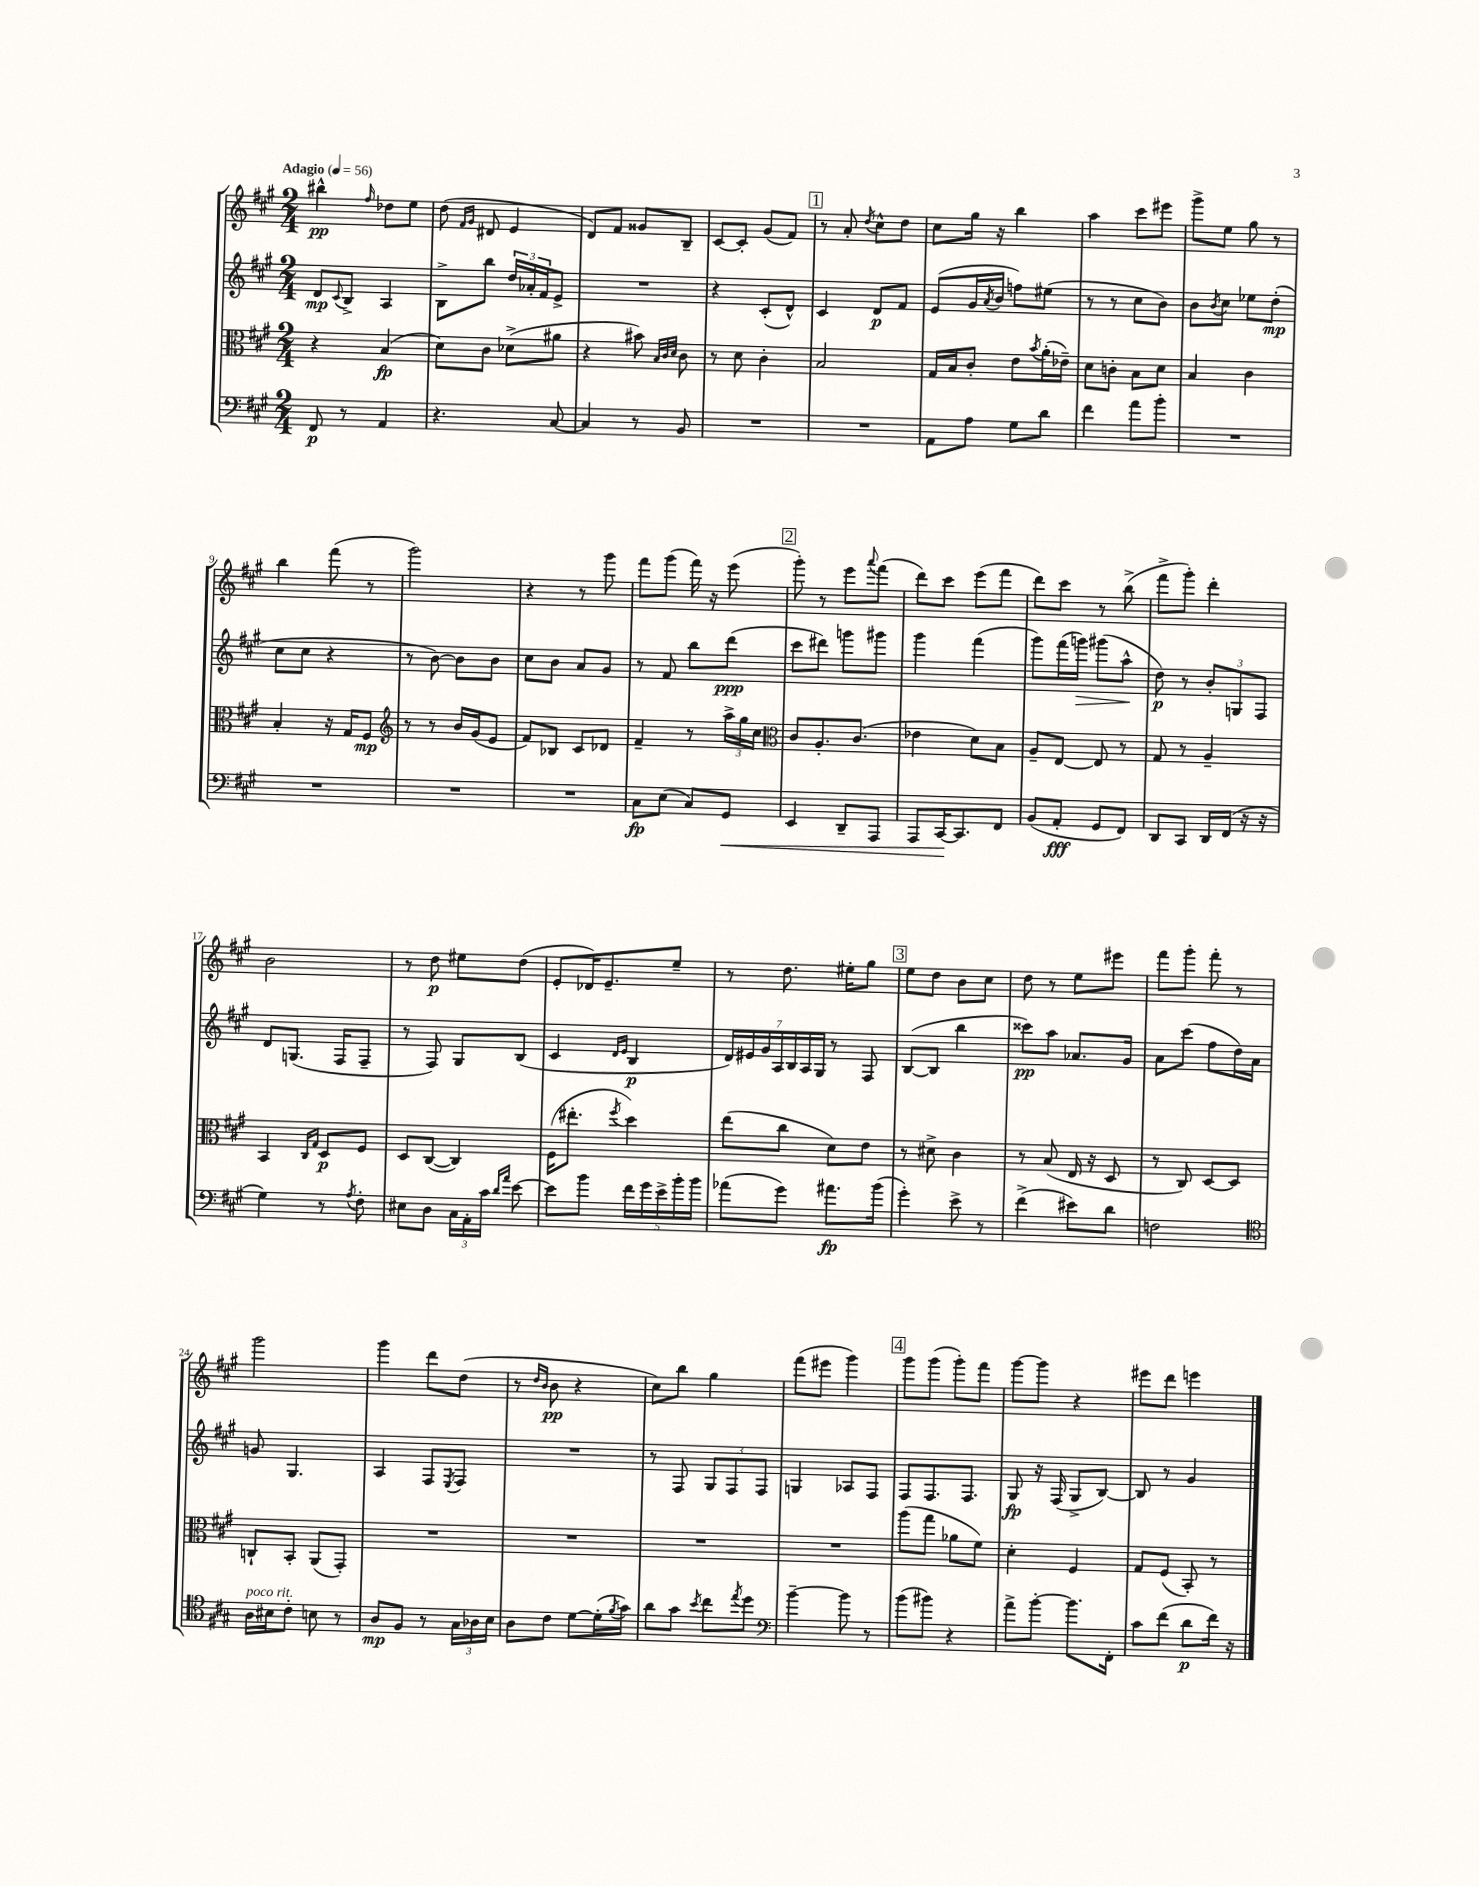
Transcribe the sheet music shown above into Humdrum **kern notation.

**kern	**kern	**kern	**kern
*staff4	*staff3	*staff2	*staff1
*clefF4	*clefC3	*clefG2	*clefG2
*k[f#c#g#]	*k[f#c#g#]	*k[f#c#g#]	*k[f#c#g#]
*M2/4	*M2/4	*M2/4	*M2/4
*MM56	*MM56	*MM56	*MM56
8FF#	4r	8d	4bb#^^
.	.	8qqc#	.
8r	.	8B^	.
.	.	.	16qqff#
4AA	(4B	4A	8dd-
.	.	.	8ee
=	=	=	=
4.r	8d)	8B^	(8dd
.	.	.	16qqf#
.	.	.	16qqg#
.	8c#	8bb	8d#
.	(8d-^	24dd	4e
.	.	24a-'	.
.	.	24f#	.
[8C#	8a#	8e^	.
=	=	=	=
4C#]	4r	2r	8d)
.	.	.	8f#
8r	8b#)	.	8g##
.	32qqB	.	.
.	32qqc#	.	.
.	32qqd	.	.
8BB	8c#	.	8B~
=	=	=	=
2r	8r	4r	[8c#
.	8d	.	8c#']
.	4c#'	(8c#'	(8g#
.	.	8d^^)	8f#)
=	=	=	=
2r	2B	4c#	8r
.	.	.	8a'
.	.	.	8qdd
.	.	8d	8cc#^^
.	.	8f#	8dd
=	=	=	=
8AA	16G#	(8e	8cc#
.	16B	.	.
8A	8c#'	16g#	16gg#
.	.	8qa	.
.	.	16b	16r
8G#	8e	8ff)	4bb
.	8qb	.	.
8d	(16a'	(8ee#	.
.	16e-~)	.	.
=	=	=	=
4f#	8d	8r	4aa
.	8c'	8r	.
8a	8B	8cc#	8ccc#
8b'	8d	8b)	8eee#
=	=	=	=
2r	4B	8b	8ggg#^
.	.	8qb	.
.	.	8cc#	8ee
.	4c#	8ee-	8gg#
.	.	(8dd'	8r
=	=	=	=
2r	4B'	8cc#	4bb
.	.	8cc#	.
.	16r	4r	(8fff#
.	16G#	.	.
.	8F#	.	8r
=	=	=	=
*	*clefG2	*	*
2r	8r	8r	2ggg#)
.	8r	[8b)	.
.	16b	8b]	.
.	(16g#	.	.
.	8e	8b	.
=	=	=	=
2r	8f#)	8cc#	4r
.	8B-	8b	.
.	8c#	8a	8r
.	8d-	8g#	8ggg#
=	=	=	=
8C#	4f#~	8r	8fff#
(8E	.	8f#	(8ggg#
8C#)	8r	8bb	16fff#)
.	.	.	16r
8GG#	24aa^	(8ddd	(8eee
.	24gg#	.	.
.	24cc#	.	.
=	=	=	=
*	*clefC3	*	*
4EE	8c#	8ccc#	8ggg#')
.	8.A'	8ddd#)	8r
8DD~	.	8ggg	8eee
.	(8.c#	.	.
.	.	.	8qqaaa
8AAA	.	8ggg#	(8fff#
=	=	=	=
8AAA	4e-	4ggg#	8ddd)
[16CC#	.	.	8ccc#
8.CC#]	.	.	.
.	8d)	(4fff#	(8eee
8FF#	8B	.	8fff#
=	=	=	=
(8BB	8A~	8ggg#)	8ddd)
8AA'	[8E	(16fff#	8ccc#
.	.	16ggg)	.
8GG#	8E]	(8ggg#	8r
8FF#)	8r	8aa^^	(8bb^
=	=	=	=
8DD	8G#	8dd)	8fff#^
8CC#	8r	8r	8ggg#')
16DD	4A~	12b'	4ddd'
(16FF#	.	.	.
.	.	12G	.
16r	.	.	.
.	.	12F#	.
16r	.	.	.
=	=	=	=
4G#)	4BB	8d	2b
.	.	(8.G	.
.	16qqC#	.	.
.	16qqG#	.	.
8r	8D	.	.
.	.	16F#	.
8qA	.	.	.
8F#'	8F#	8F#~	.
=	=	=	=
8E#	8D	8r	8r
8D	([8C#	8F#)	8dd
24C#	4C#])	8G#	8ee#
24AA'	.	.	.
24c#	.	.	.
16qqd	.	.	.
16qqa	.	.	.
[8e	.	(8B	(8dd
=	=	=	=
8e]	(16F#	4c#	8e'
.	8.ee#'	.	.
8b	.	.	16d-)
.	.	.	8.e~
.	.	16qqd	.
.	8qff#	16qqe	.
20f#	4dd)	4B	.
20g#	.	.	.
20e^	.	.	.
.	.	.	8ee~
20b'	.	.	.
20b	.	.	.
=	=	=	=
(8a-	(8ee	28d)	8r
.	.	28e#	.
.	.	28g#	.
.	.	28A	.
8g#)	8cc#	.	8.dd
.	.	28B	.
.	.	28A	.
.	.	28G#	.
8.a#	8d)	8r	.
.	.	.	16ee#'
.	8e	8F#	8gg#
(16b	.	.	.
=	=	=	=
4g#')	8r	([8B	8ee
.	8d#^	8B]	8dd
8e^	4c#	4bb	8b
8r	.	.	8cc#
=	=	=	=
(4f#^	8r	8ccc##)	8dd
.	(8B	8aa	8r
8e#)	16E	8.a-	8ee
.	16r	.	.
8d	8D	.	8eee#
.	.	16g#	.
=	=	=	=
2F	8r	8a	8fff#
.	8C#)	(8ccc#	8ggg#'
.	[8D	8ff#	8fff#'
.	8D]	16dd)	8r
.	.	16a	.
=	=	=	=
*clefC4	*	*	*
16A	8C`	8g	2ggg#
16B#	.	.	.
8c#'	8BB'	4.G#	.
8B	(8AA	.	.
8r	8GG#')	.	.
=	=	=	=
8A	2r	4A	4ggg#
8F#	.	.	.
8r	.	8F#	8ddd
.	.	8qE	.
24G#	.	8F#	(8dd
24A-	.	.	.
24B	.	.	.
=	=	=	=
8A	2r	2r	8r
.	.	.	16qqdd
.	.	.	16qqb
8c#	.	.	8b
[8d	.	.	4r
(16d']	.	.	.
8qf#	.	.	.
16g#)	.	.	.
=	=	=	=
8a	2r	8r	8cc#)
8g#	.	8F#	8bb
8qb	.	.	.
8cc#	.	12G#	4gg#
.	.	12F#	.
8qee	.	.	.
8dd	.	.	.
.	.	12F#	.
=	=	=	=
*clefF4	*	*	*
[4b~	2r	4G	(8fff#
.	.	.	8eee#
8b]	.	8A-	4ggg#)
8r	.	8F#	.
=	=	=	=
(8b	(8aa	8F#	8ggg#
8b#)	8gg#	8.F#	(8ggg#
4r	8a-	.	8ggg#')
.	.	8.F#	.
.	8f#)	.	8fff#
=	=	=	=
8a^	4d'	8G#	[8ggg#
[8b'	.	16r	8ggg#]
.	.	(16F#	.
8.b]	4F#	8G#^	4r
.	.	[8B)	.
16FF#'	.	.	.
=	=	=	=
8c#	8G#	8B]	8eee#
(8f#	(8F#	8r	8ddd
8d	8BB')	4g#	4eee
16f#)	8r	.	.
16r	.	.	.
==	==	==	==
*-	*-	*-	*-
